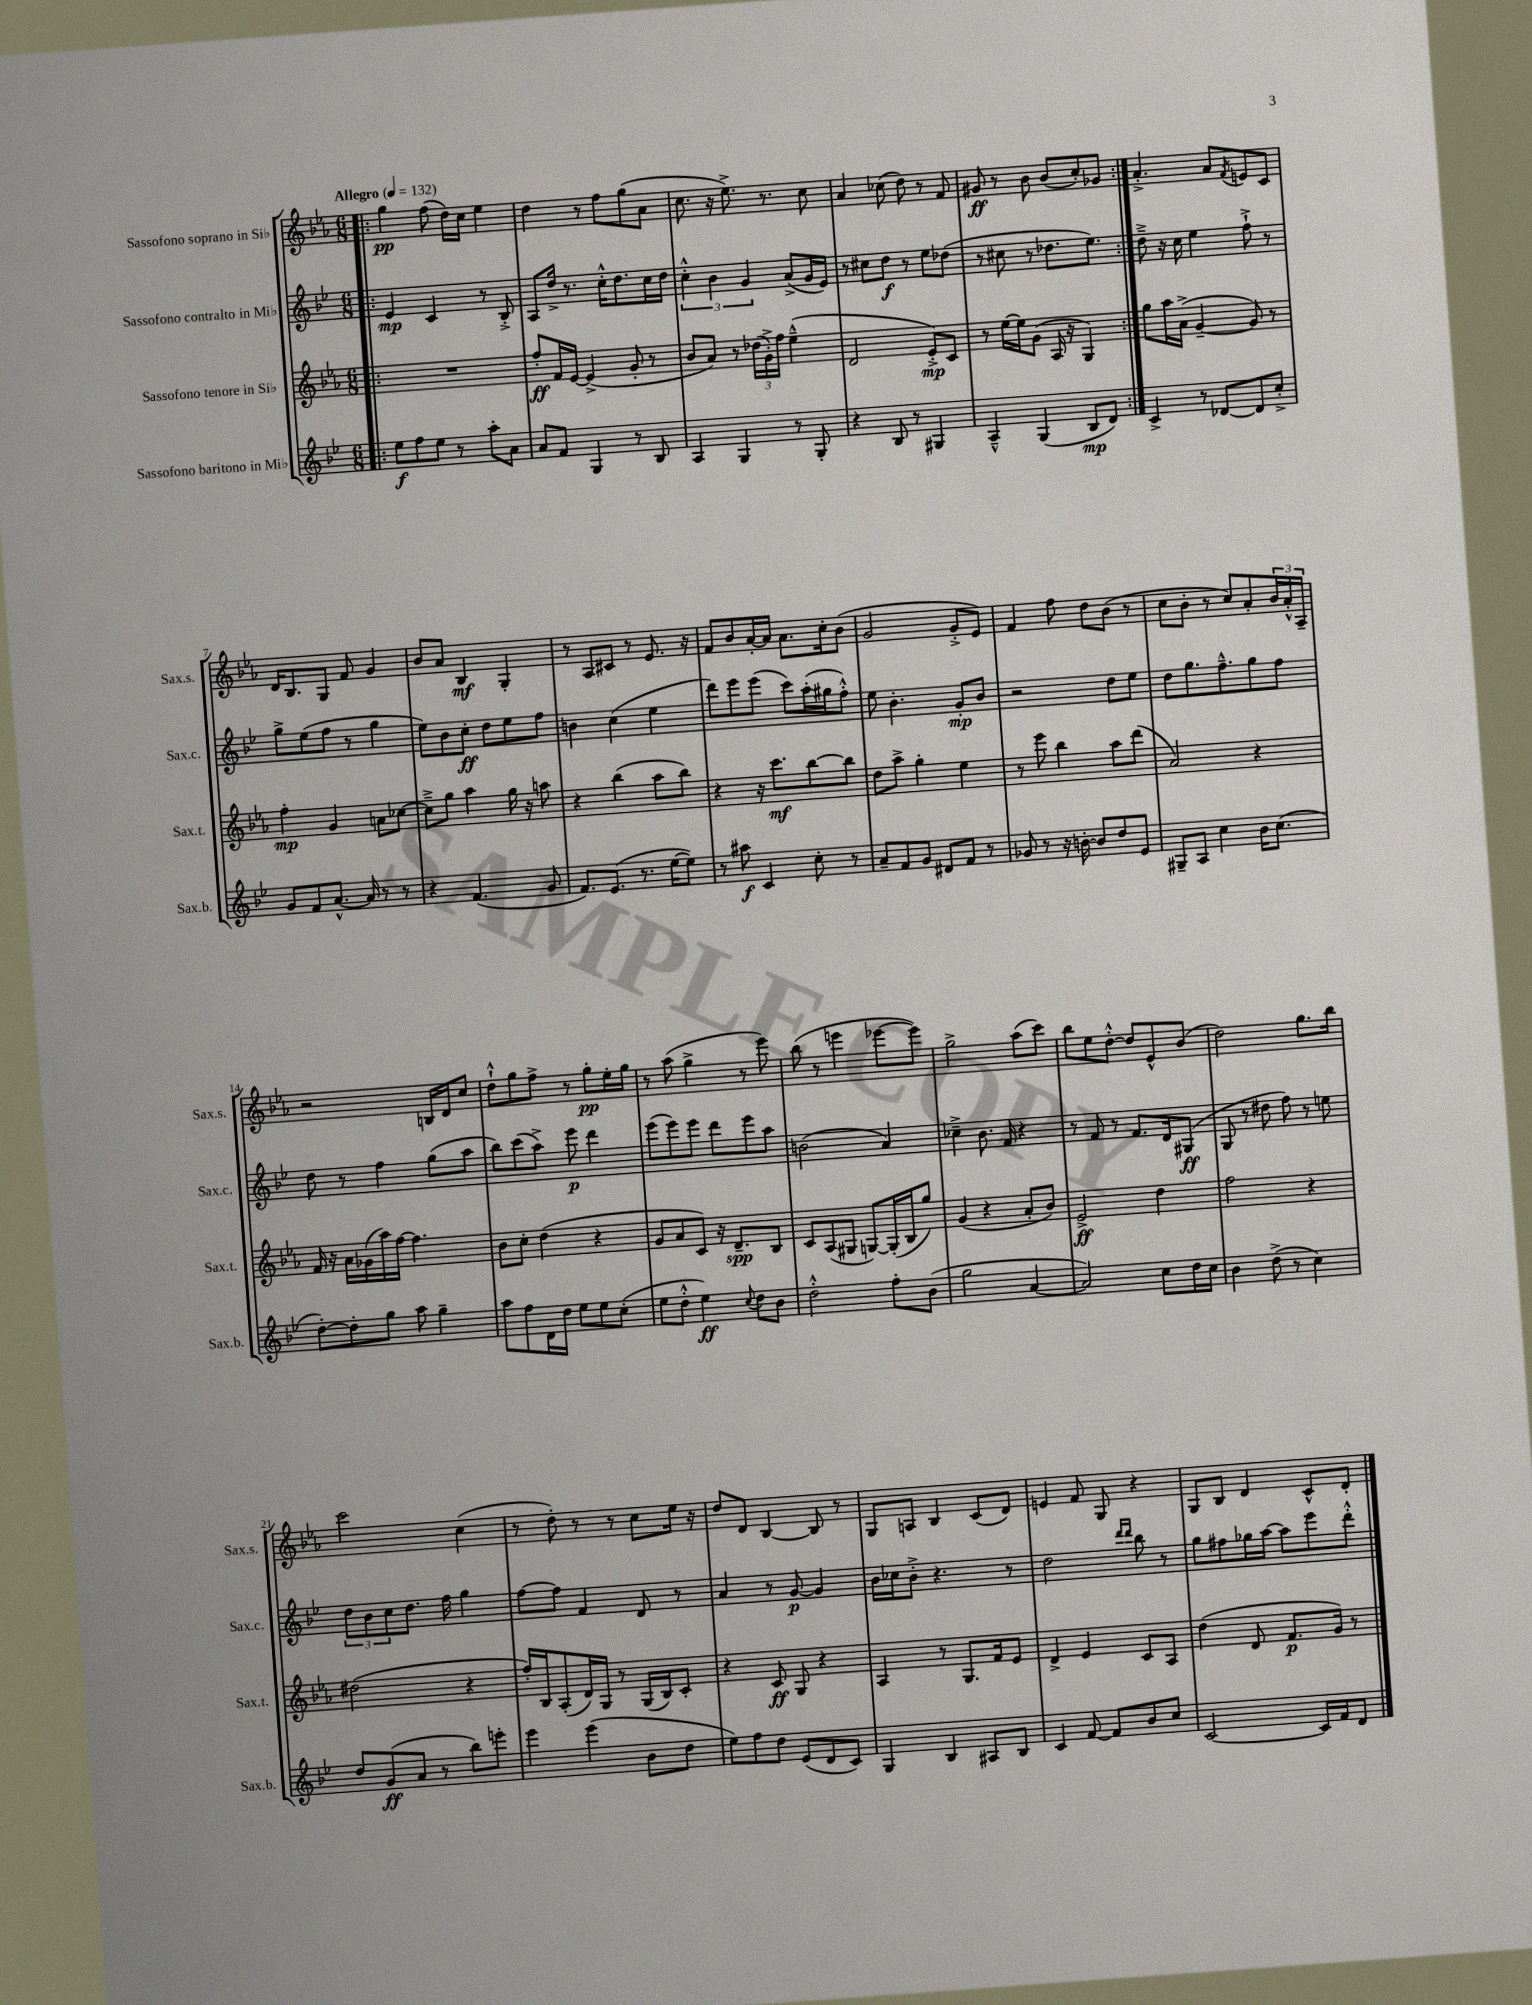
<<
\new StaffGroup <<
\new Staff = "s0" \with { instrumentName = "Sassofono soprano in Sib" shortInstrumentName = "Sax.s." } {
    \clef treble \key ees \major \numericTimeSignature \time 6/8 \tempo "Allegro" 4 = 132
    \repeat volta 2 { \bar ".|:" g''4\pp f''8( d''16) c''16 ees''4 |
    d''4 r8 f''8 g''8( aes'8 |
    c''8. r16 ees''8.->) r8. c''8 |
    aes'4 ces''8( d''8) r8 f'8 |
    gis'8\ff r8 bes'8 bes'8( c''8-.) ges'8 | }
    aes'4.-.-> aes'8 \acciaccatura { f'8 } e'8 c'8 |
    d'16 bes8. g8 f'8 g'4 |
    bes'8 aes'8 bes4\mf g4-. |
    r8 aes8 cis'8 r8 ees'8. r16 |
    f'8 bes'8 aes'16~-. aes'16 aes'8. c''16-. bes'8( |
    g'2 g'8-.-> ees'8) |
    f'4 f''8 d''8 bes'8( r8 |
    c''8 bes'8-. r8 c''8) aes'8-. \tuplet 3/2 { bes'16 aes'16-.-^ aes16-- } |
    r2 b16 d'16 c''8 |
    d''8-!-^ g''8 f''8-> r8 g''8-.\pp ees''16-. g''16 |
    r8 aes''8( g''4-> r8 ees'''8) |
    bes''8( r8 e'''4 ees'''8~ ees'''8) |
    g''2-> aes''8( c'''8) |
    bes''8 ees''8 d''8~-.-^ d''8 ees'8-^ bes'8( |
    d''2) g''8. bes''16 |
    c'''2 c''4( |
    r8 d''8-.) r8 r8 c''8 ees''16 r16 |
    d''8 d'8 bes4~ bes8 r8 |
    g8 a8 bes4 c'8( d'8) |
    e'4 f'8 g8 r4 |
    g8 bes8 d'4 c'8-^ d'8-. \bar "|." |
}
\new Staff = "s1" \with { instrumentName = "Sassofono contralto in Mib" shortInstrumentName = "Sax.c." } {
    \clef treble \key bes \major \numericTimeSignature \time 6/8
    \repeat volta 2 { \bar ".|:" ees'4\mp c'4 r8 bes8-.-> |
    a8 d''16-> r8. c''16-.-^ d''8. c''16 d''16 |
    \tuplet 3/2 { c''4-.-^ bes'4 g'4 } a'8->( g'16 ees'16) |
    r8 cis''8 d''8\f r8 ees''8 des''8( |
    r8 cis''8 r8 des''8. ees''8.) | }
    d''8---> r16 c''16 ees''4 f''8-!-> r8 |
    g''8-> ees''8( f''8 r8 g''4 |
    ees''8) bes'8 c''8-.\ff d''8 ees''8 f''8 |
    b'4 c''4( ees''4 |
    d'''8) ees'''8 ees'''8( c'''8) a''16-.( gis''16 f''8-.-^) |
    ees''8 bes'4.-. g'8-.\mp bes'8 |
    r2 d''8 ees''8 |
    d''8 g''8. f''8.---^ g''8 f''8 |
    d''8 r8 f''4 g''8( a''8 |
    bes''8) c'''8( a''8->) ees'''8\p d'''4 |
    ees'''8( ees'''8) ees'''8 d'''8 ees'''8 a''8 |
    b'2( a'4) |
    ces''4---> bes'8. f'16 r4 |
    r8 f'8 r8 f'8. d'16 gis8\ff( |
    g8 r8 dis''8 f''8) r8 e''8 |
    \tuplet 3/2 { d''8 bes'8 c''8 } d''8. f''16 g''4 |
    f''8~ f''8 f'4 d'8 r8 |
    a'4 r8 g'8~\p g'4 |
    bes'16 ces''16 bes'8-.-> r4. r8 |
    d''2 \grace { d'''16 d'''16 } bes''8 r8 |
    g''8 fis''8 ges''16 a''16~ a''8 ees'''8 d'''8-.-^ \bar "|." |
}
\new Staff = "s2" \with { instrumentName = "Sassofono tenore in Sib" shortInstrumentName = "Sax.t." } {
    \clef treble \key ees \major \numericTimeSignature \time 6/8
    \repeat volta 2 { \bar ".|:" R2. |
    f''8-.\ff f'16 ees'16~ ees'4->( g'8-. r8 |
    bes'8 aes'8) r8 \tuplet 3/2 { des''16( g'16-.->) f''16 } ees''4---^( |
    d'2 ees'8-.->\mp) c'8 |
    r8 ees''16~ ees''16 g'8( aes16 r16 g4) | }
    g''8 aes''16 aes'16->( g'4~-- g'8) r8 |
    f''4-.\mp g'4 a'8 ces''8~ |
    ces''8---> g''8 aes''4 g''16 r16 a''8 |
    r4 bes''4( aes''8 bes''8) |
    r4 r16 c'''8.\mf bes''8~ bes''8 |
    d''8 aes''8-> g''4-. ees''4 |
    r8 ees'''8 bes''4 aes''8 d'''8( |
    aes'2) r4 |
    f'16 r16 aes'16 ges'16( aes''16) f''16~ f''4. |
    bes'8 c''8-. d''4( r4 |
    g'8 aes'8 c'8) r16 d'8.--\spp bes8 |
    c'8 aes8( gis8 g8~) g16-.( bes16 g''8) |
    g'4( r4 aes'8-. bes'8) |
    ees'2->\ff d''4 |
    f''2 r4 |
    dis''2( r4 |
    f''16-.) bes16 aes8-.( d'16) g16 r8 g16( bes16) c'8-. |
    r4 c'8\ff g8 r4 |
    aes4 r8 g8. f'16 ees'8 |
    d'4-> ees'4 c'8 aes8 |
    d''4( d'8 f'8.\p g'16) r8 \bar "|." |
}
\new Staff = "s3" \with { instrumentName = "Sassofono baritono in Mib" shortInstrumentName = "Sax.b." } {
    \clef treble \key bes \major \numericTimeSignature \time 6/8
    \repeat volta 2 { \bar ".|:" ees''8\f f''8 ees''8 r8 a''8-. a'8 |
    a'8 f'8 g4 r8 bes8 |
    a4 g4 r8 g8-. |
    r4 bes8 r8 gis4 |
    a4---^ g4( bes8\mp d'8) | }
    c'4-> r8 des'8~ des'8 c''8-.-> |
    g'8 f'8 a'8.~-^ a'16 r8 r8 |
    r4 f'4.( g'8 |
    f'8.) ees'8.( r8. ees''16~ ees''8) |
    r8 ais''8\f c'4 c''8-. r8 |
    a'8-- f'8 g'8 dis'8 f'8 r8 |
    ges'8 r8 r16 b'16~-. b'8 d''8 ees'8 |
    gis8-- a8 c''4 bes'16 c''8.( |
    d''8~-.) d''8-. g''8 a''8 g''4-- |
    a''8 f''8 d'16 d''16 ees''8 ees''8 c''8-.( |
    ees''8 d''8-.-^ ees''4\ff) \appoggiatura { c''8 } d''8 bes'8 |
    d''2-.-^ f''8-. bes'8( |
    g''2 a'4~ |
    a'2) c''8 d''16 c''16 |
    bes'4 d''8->( r8 c''4) |
    d''8 g'8\ff( a'8 r8 bes''8) e'''8-. |
    ees'''4 ees'''4( bes'8 d''8 |
    ees''8) f''8 d''8 ees'8( d'8 c'8) |
    g4 bes4 ais8 bes8 |
    c'4 f'8~ f'8 bes'8 c''8 |
    c'2~ c'16 f'16 d'8 \bar "|." |
}
>>
>>
